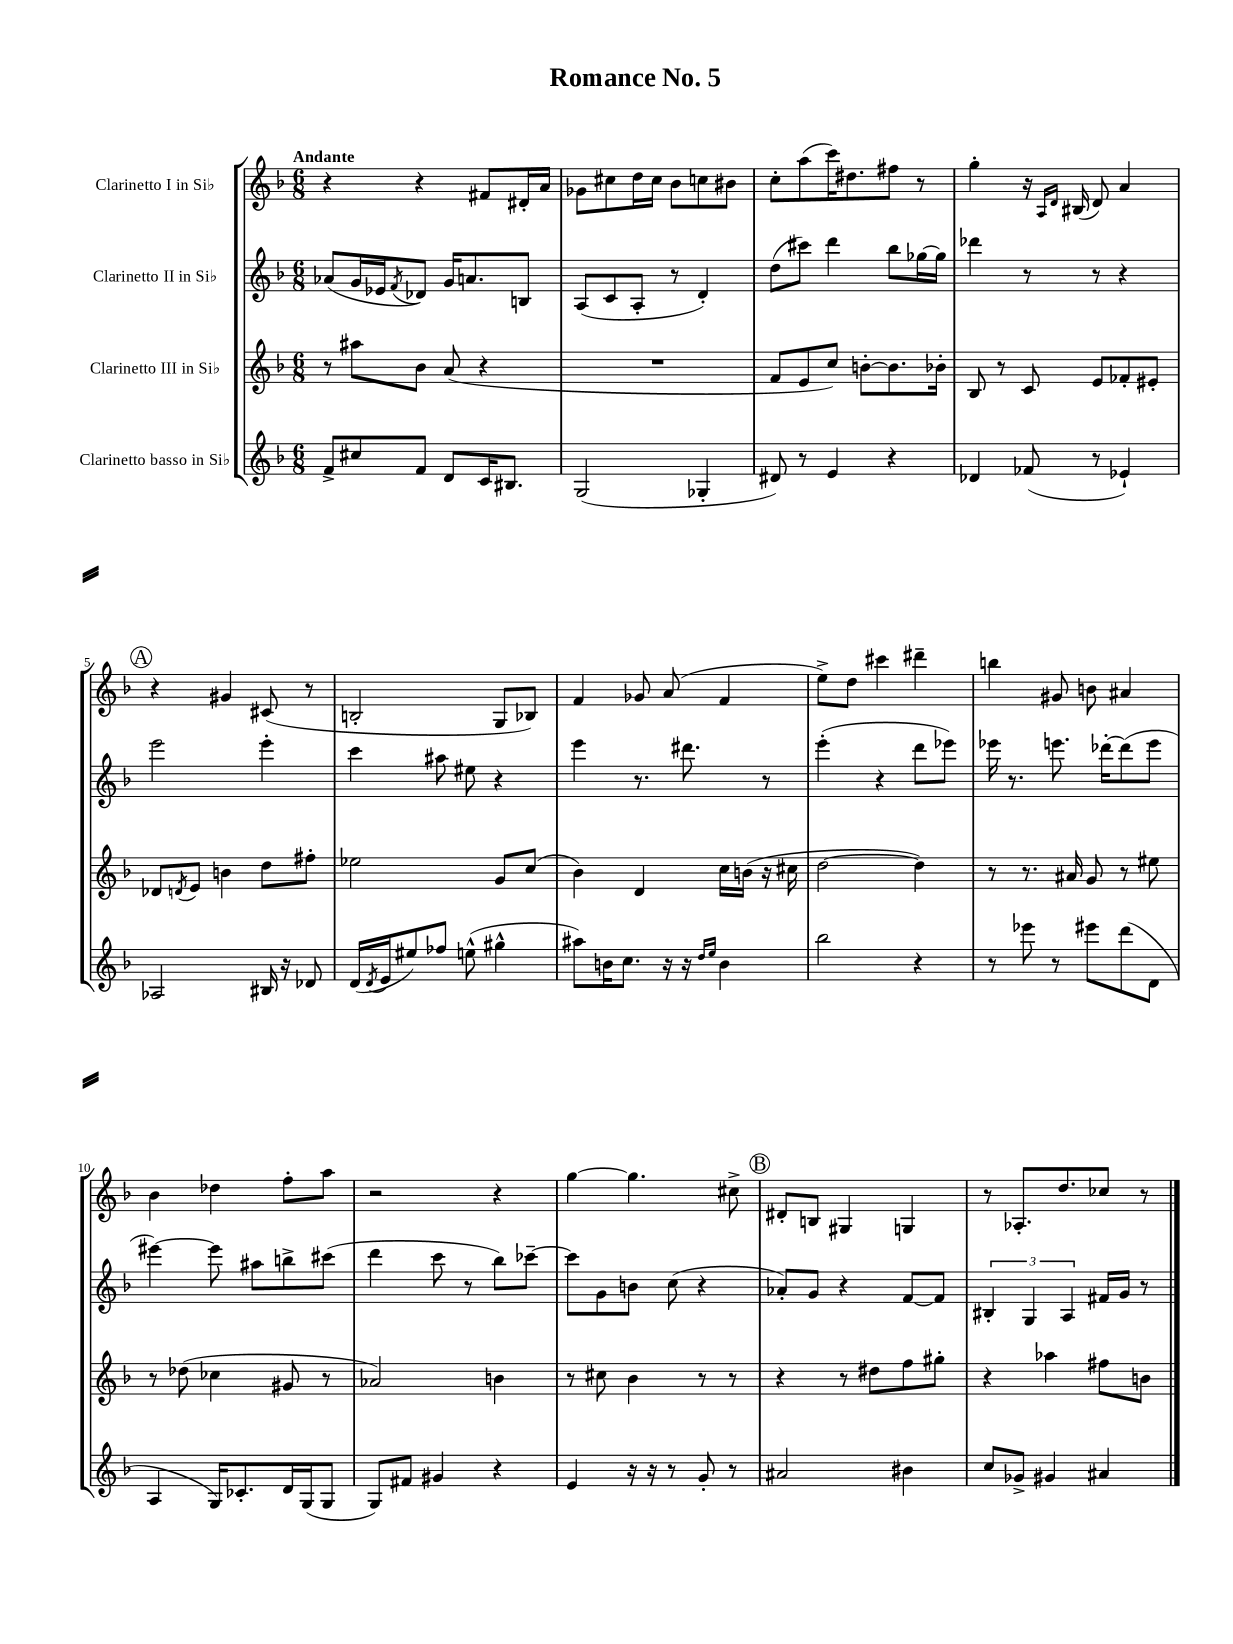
\header { title = "Romance No. 5" }
<<
\new StaffGroup <<
\new Staff = "s0" \with { instrumentName = "Clarinetto I in Sib" } {
    \clef treble \key f \major \numericTimeSignature \time 6/8 \tempo "Andante"
    r4 r4 fis'8 dis'16-. a'16 |
    ges'8 cis''8 d''16 cis''16 bes'8 c''8 bis'8 |
    c''8-. a''8( c'''16) dis''8. fis''8 r8 |
    g''4-. r16 \grace { a16 d'16 } bis16( d'8) a'4 |
    \mark \markup { \circle "A" } r4 gis'4 cis'8( r8 |
    b2-. g8 bes8) |
    f'4 ges'8 a'8( f'4 |
    e''8->) d''8 cis'''4 dis'''4-- |
    b''4 gis'8 b'8 ais'4 |
    bes'4 des''4 f''8-. a''8 |
    r2 r4 |
    g''4~ g''4. cis''8-> |
    \mark \markup { \circle "B" } dis'8-. b8 gis4 g4 |
    r8 aes8.-. d''8. ces''8 r8 \bar "|." |
}
\new Staff = "s1" \with { instrumentName = "Clarinetto II in Sib" } {
    \clef treble \key f \major \numericTimeSignature \time 6/8
    aes'8( g'16 ees'16 \acciaccatura { f'8 } des'8) g'16 a'8. b8 |
    a8( c'8 a8-. r8 d'4-.) |
    d''8( cis'''8) d'''4 bes''8 ges''16~ ges''16 |
    des'''4 r8 r8 r4 |
    \mark \markup { \circle "A" } e'''2 e'''4-. |
    c'''4 ais''8 eis''8 r4 |
    e'''4 r8. dis'''8. r8 |
    e'''4-.( r4 d'''8 ees'''8) |
    ees'''16 r8. e'''8. des'''16~-. des'''8( e'''8 |
    eis'''4~) eis'''8 ais''8 b''8-> cis'''8( |
    d'''4 c'''8 r8 bes''8) ces'''8~-- |
    ces'''8 g'8 b'8 c''8( r4 |
    \mark \markup { \circle "B" } aes'8-.) g'8 r4 f'8~ f'8 |
    \tuplet 3/2 { bis4-. g4 a4 } fis'16 g'16 r8 \bar "|." |
}
\new Staff = "s2" \with { instrumentName = "Clarinetto III in Sib" } {
    \clef treble \key f \major \numericTimeSignature \time 6/8
    r8 ais''8 bes'8 a'8( r4 |
    R2. |
    f'8 e'8 c''8) b'8~-. b'8. bes'16-. |
    bes8 r8 c'8 e'8 fes'8-. eis'8-. |
    \mark \markup { \circle "A" } des'8 \acciaccatura { d'8 } e'8 b'4 d''8 fis''8-. |
    ees''2 g'8 c''8( |
    bes'4) d'4 c''16 b'16( r16 cis''16 |
    d''2~ d''4) |
    r8 r8. ais'16 g'8 r8 eis''8 |
    r8 des''8( ces''4 gis'8 r8 |
    aes'2) b'4 |
    r8 cis''8 bes'4 r8 r8 |
    \mark \markup { \circle "B" } r4 r8 dis''8 f''8 gis''8-. |
    r4 aes''4 fis''8 b'8 \bar "|." |
}
\new Staff = "s3" \with { instrumentName = "Clarinetto basso in Sib" } {
    \clef treble \key f \major \numericTimeSignature \time 6/8
    f'8-> cis''8 f'8 d'8 c'16 bis8. |
    g2( ges4-. |
    dis'8) r8 e'4 r4 |
    des'4 fes'8( r8 ees'4-!) |
    \mark \markup { \circle "A" } aes2 bis16 r16 des'8 |
    d'16( \acciaccatura { d'8 } e'16 eis''8) fes''8 e''8-^( gis''4-^ |
    ais''8) b'16 c''8. r16 r16 \grace { d''16 e''16 } b'4 |
    bes''2 r4 |
    r8 ees'''8 r8 eis'''8 d'''8( d'8 |
    a4 g16) ces'8.-. d'16 g16( g8 |
    g8) fis'8 gis'4 r4 |
    e'4 r16 r16 r8 g'8-. r8 |
    \mark \markup { \circle "B" } ais'2 bis'4 |
    c''8 ges'8-> gis'4 ais'4 \bar "|." |
}
>>
>>
